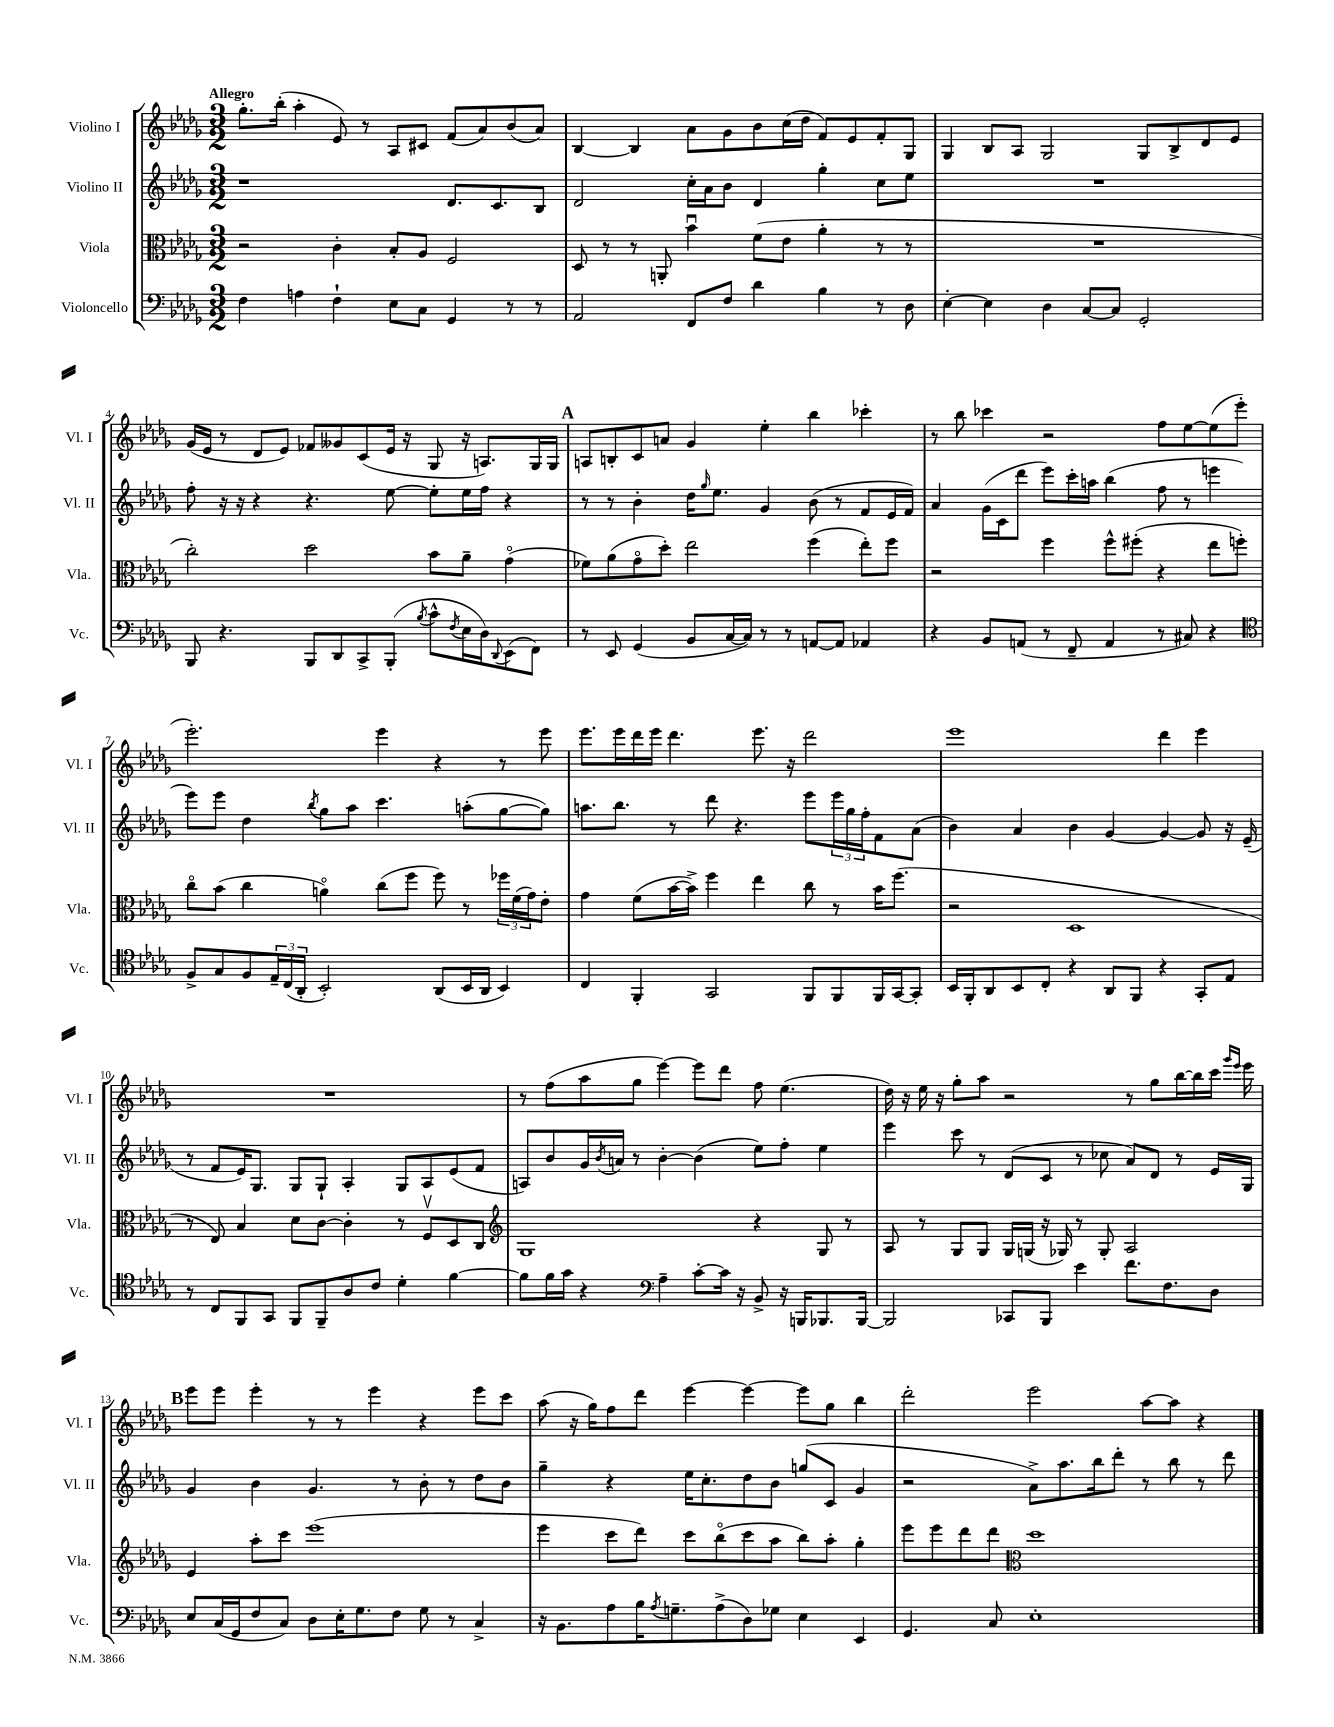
<<
\new StaffGroup <<
\new Staff = "s0" \with { instrumentName = "Violino I" shortInstrumentName = "Vl. I" } {
    \clef treble \key des \major \numericTimeSignature \time 3/2 \tempo "Allegro"
    ges''8.-. bes''16-.( aes''4-. ees'8) r8 aes8 cis'8 f'8( aes'8) bes'8( aes'8) |
    bes4~ bes4 aes'8 ges'8 bes'8 c''16( des''16 f'8) ees'8 f'8-. ges8 |
    ges4 bes8 aes8 ges2 ges8 bes8-> des'8 ees'8 |
    ges'16( ees'16 r8 des'8 ees'8) fes'8 geses'8 c'8( ees'16 r16 ges8 r16 a8.) ges16 ges16 |
    \mark \markup { \bold "A" } a8 b8-. c'8 a'8 ges'4 ees''4-. bes''4 ces'''4-. |
    r8 bes''8 ces'''4 r2 f''8 ees''8~ ees''8( ees'''8-. |
    ees'''2.-.) ees'''4 r4 r8 ees'''8 |
    ees'''8. ees'''16 des'''16 ees'''16 des'''4. ees'''8. r16 des'''2 |
    ees'''1 des'''4 ees'''4 |
    R1. |
    r8 f''8( aes''8 ges''8 ees'''4~) ees'''8 des'''8 f''8 ees''4.( |
    des''16) r16 ees''16 r16 ges''8-. aes''8 r2 r8 ges''8 bes''16~ bes''16 c'''16 \grace { ges'''16 ees'''16 } ees'''16 |
    \mark \markup { \bold "B" } ees'''8 ees'''8 ees'''4-. r8 r8 ees'''4 r4 ees'''8 c'''8 |
    aes''8( r16 ges''16) f''8 des'''8 ees'''4~ ees'''4~ ees'''8 ges''8 bes''4 |
    des'''2-. ees'''2 aes''8~ aes''8 r4 \bar "|." |
}
\new Staff = "s1" \with { instrumentName = "Violino II" shortInstrumentName = "Vl. II" } {
    \clef treble \key des \major \numericTimeSignature \time 3/2
    r1 des'8. c'8. bes8 |
    des'2 c''16-. aes'16 bes'8 des'4 ges''4-. c''8 ees''8 |
    R1. |
    f''8-. r16 r16 r4 r4. ees''8~ ees''8-. ees''16 f''16 r4 |
    \mark \markup { \bold "A" } r8 r8 bes'4-. des''16 \grace { ges''16 } ees''8. ges'4 bes'8( r8 f'8 ees'16 f'16) |
    aes'4 ges'16( c'16 des'''8 ees'''8) c'''16-. a''16 bes''4( f''8 r8 e'''4 |
    ees'''8) ees'''8 des''4 \acciaccatura { bes''8 } ges''8 aes''8 c'''4. a''8-.( ges''8~ ges''8) |
    a''8. bes''8. r8 des'''8 r4. ees'''8 \tuplet 3/2 { ees'''16 ges''16 f''16-. } f'8 aes'8( |
    bes'4) aes'4 bes'4 ges'4~ ges'4~ ges'8 r16 ees'16--( |
    r8 f'8 ees'16) ges8. ges8 ges8-! aes4-. ges8 aes8 ees'8( f'8 |
    a8) bes'8 ges'16 \acciaccatura { bes'8 } a'16 r8 bes'4~-. bes'4( ees''8) f''8-. ees''4 |
    ees'''4 c'''8 r8 des'8( c'8 r8 ces''8 aes'8) des'8 r8 ees'16 ges16 |
    \mark \markup { \bold "B" } ges'4 bes'4 ges'4. r8 bes'8-. r8 des''8 bes'8 |
    ges''4-- r4 ees''16 c''8.-. des''8 bes'8 g''8( c'8 ges'4 |
    r2 aes'8->) aes''8. bes''16 des'''8-. r8 bes''8 r8 des'''8 \bar "|." |
}
\new Staff = "s2" \with { instrumentName = "Viola" shortInstrumentName = "Vla." } {
    \clef alto \key des \major \numericTimeSignature \time 3/2
    r2 c'4-. bes8-. aes8 f2 |
    des8 r8 r8 a,8-. bes'4\downbow f'8( ees'8 aes'4-. r8 r8 |
    R1. |
    c''2-.) des''2 bes'8 aes'8-- ges'4\flageolet( |
    \mark \markup { \bold "A" } fes'8) aes'8( ges'8\flageolet des''8-.) ees''2 f''4( ees''8-.) f''8 |
    r2 f''4 f''8-^ fis''8-.( r4 ees''8 f''8-.) |
    c''8\flageolet bes'8( c''4 a'4\flageolet) c''8( f''8 f''8) r8 \tuplet 3/2 { fes''16 f'16( ges'16) } ees'8-. |
    ges'4 f'8( bes'16~ bes'16->) f''4 ees''4 c''8 r8 bes'16 f''8.( |
    r2 des1 |
    r8 ees8) bes4 des'8 c'8~ c'4-. r8 f8\upbow des8 c8 |
    \clef treble ges1 r4 ges8 r8 |
    aes8 r8 ges8 ges8 ges16 g16( r16 ges16) r8 ges8-. aes2 |
    \mark \markup { \bold "B" } ees'4 aes''8-. c'''8 ees'''1( |
    ees'''4 c'''8 des'''8) c'''8 bes''8\flageolet( c'''8 aes''8 bes''8) aes''8-. ges''4-. |
    ees'''8 ees'''8 des'''8 des'''8 \clef alto des''1 \bar "|." |
}
\new Staff = "s3" \with { instrumentName = "Violoncello" shortInstrumentName = "Vc." } {
    \clef bass \key des \major \numericTimeSignature \time 3/2
    f4 a4 f4-! ees8 c8 ges,4 r8 r8 |
    aes,2 f,8 f8 des'4 bes4 r8 des8 |
    ees4~-. ees4 des4 c8~ c8 ges,2-. |
    bes,,8 r4. bes,,8 des,8 c,8-> bes,,8-.( \acciaccatura { bes8 } c'8-^ \acciaccatura { f8 } ees16 des16) \appoggiatura { des,8 } ees,8( f,8) |
    \mark \markup { \bold "A" } r8 ees,8 ges,4( bes,8 c16~ c16) r8 r8 a,8~ a,8 aes,4 |
    r4 bes,8 a,8( r8 f,8-- a,4 r8 cis8) r4 |
    \clef tenor f8-> ges8 f8 \tuplet 3/2 { ees16-- c16( aes,16-. } bes,2-.) aes,8( bes,16 aes,16 bes,4) |
    c4 f,4-. ges,2 f,8 f,8 f,16 ges,16~ ges,8-. |
    bes,16 f,16-. aes,8 bes,8 c8-. r4 aes,8 f,8 r4 ges,8-. ees8 |
    r8 c8 f,8 ges,8 f,8 f,8-- aes8 c'8 des'4-. f'4~ |
    f'8 f'16 ges'16 r4 \clef bass aes4-- c'8~-. c'16 r16 bes,8-> r16 b,,16 bes,,8. bes,,16~ |
    bes,,2 ces,8 bes,,8 ees'4 f'8. f8. des8 |
    \mark \markup { \bold "B" } ees8 c16( ges,16 f8 c8) des8 ees16-. ges8. f8 ges8 r8 c4-> |
    r16 bes,8. aes8 bes16 \acciaccatura { aes8 } g8.-- aes8->( des8) ges8 ees4 ees,4 |
    ges,4. c8 ees1-. \bar "|." |
}
>>
>>
